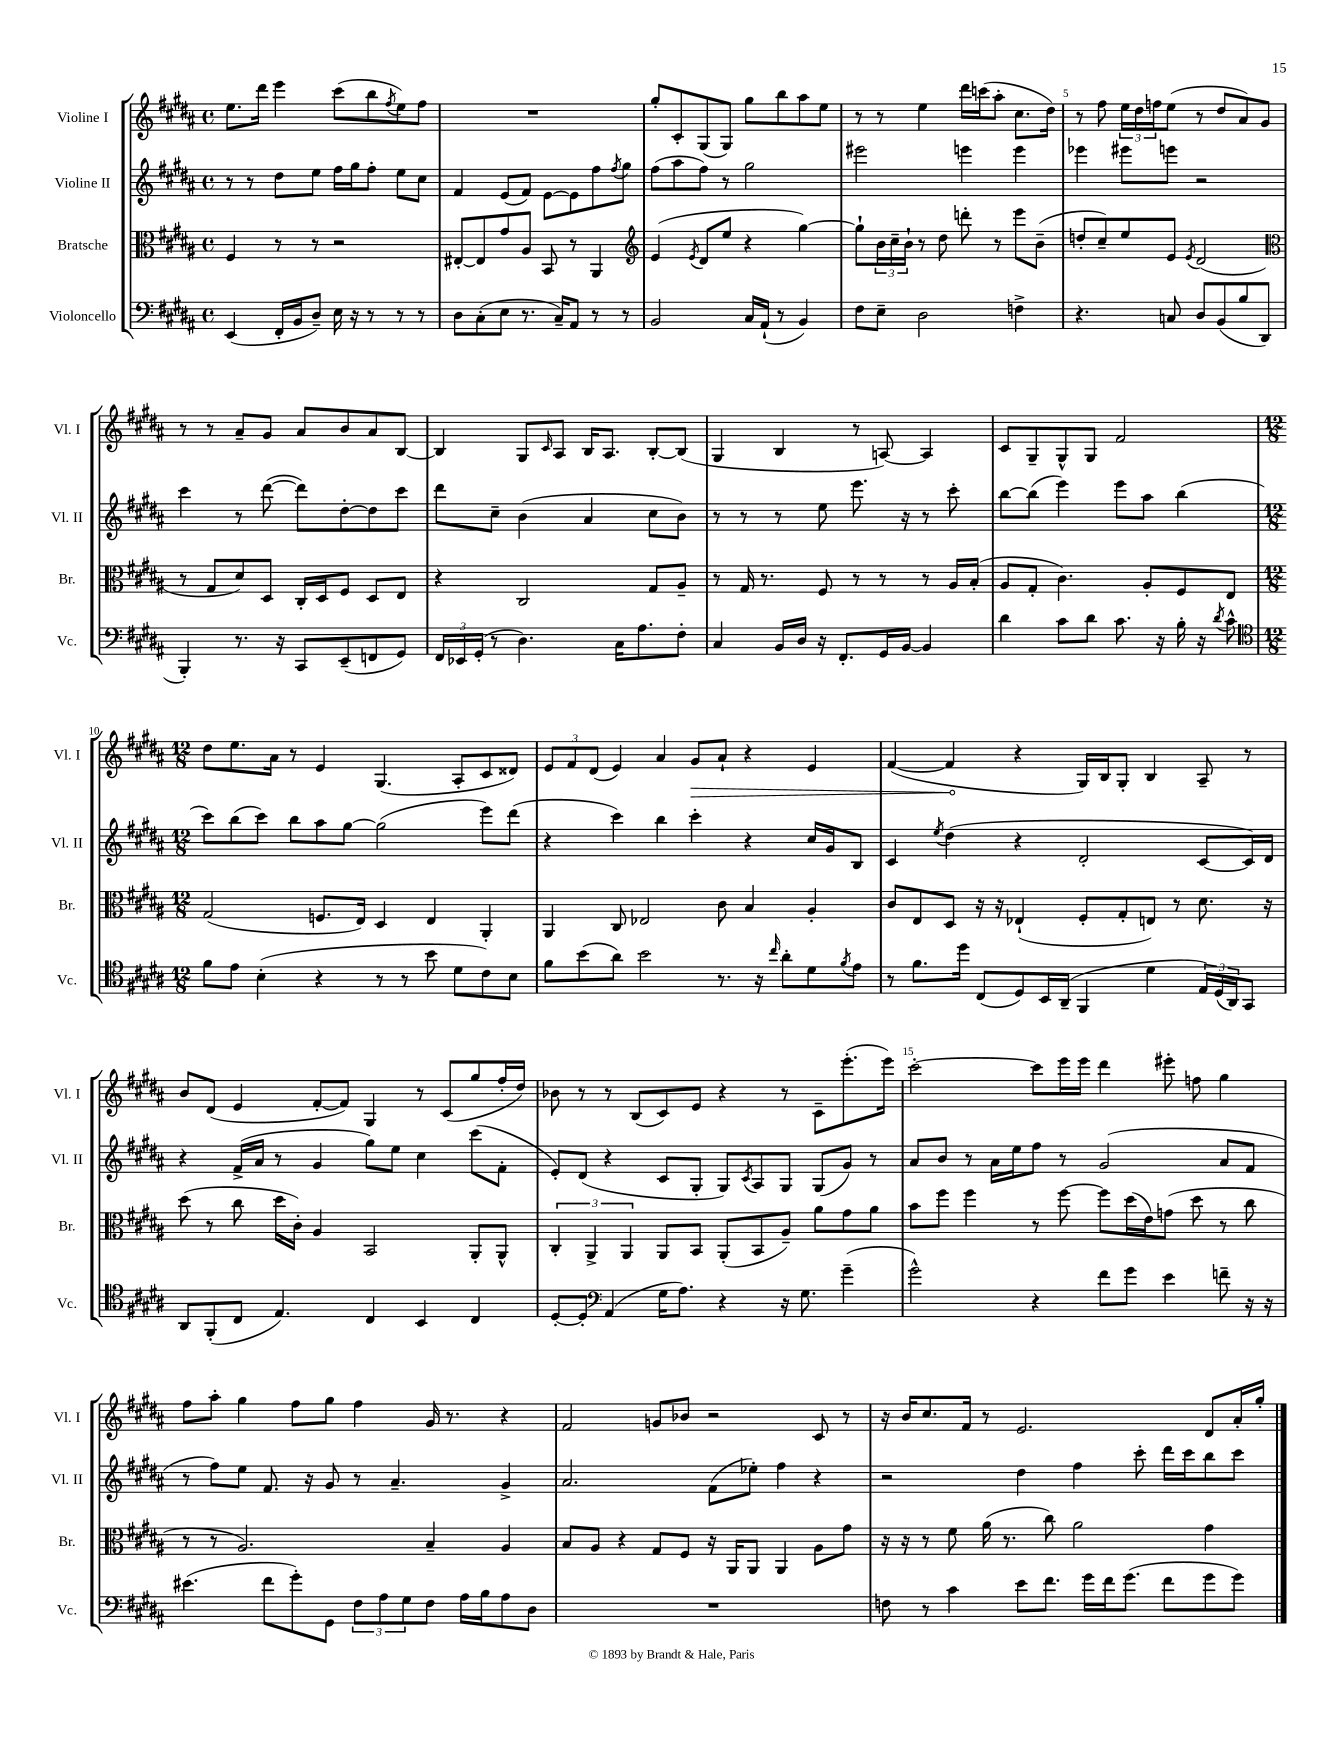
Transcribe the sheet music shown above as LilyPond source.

<<
\new StaffGroup <<
\new Staff = "s0" \with { instrumentName = "Violine I" shortInstrumentName = "Vl. I" } {
    \clef treble \key b \major \defaultTimeSignature \time 4/4
    e''8. dis'''16 e'''4 cis'''8( b''8 \acciaccatura { fis''8 } e''8) fis''8 |
    R1 |
    gis''8-. cis'8-. gis8( gis8) gis''8 b''8 ais''8 e''8 |
    r8 r8 e''4 dis'''16 c'''16( ais''8-. cis''8. dis''16) |
    r8 fis''8 \tuplet 3/2 { e''16 dis''16 f''16 } e''8( r8 dis''8 ais'8) gis'8 |
    r8 r8 ais'8-- gis'8 ais'8 b'8 ais'8 b8~ |
    b4 gis8 \grace { cis'16 } ais8 b16 ais8. b8~-. b8( |
    gis4 b4 r8 a8~) a4 |
    cis'8 gis8-- gis8-^ gis8 fis'2 |
    \numericTimeSignature \time 12/8 dis''8 e''8. ais'16 r8 e'4 gis4.( ais8-. cis'8 disis'8) |
    \tuplet 3/2 { e'8 fis'8 dis'8( } e'4) ais'4 \once \override Hairpin.circled-tip = ##t gis'8\> ais'8-! r4 e'4 |
    fis'4~( fis'4\! r4 gis16) b16 gis8-. b4 ais8-- r8 |
    b'8 dis'8( e'4 fis'8~-. fis'8) gis4 r8 cis'8( gis''8 fis''16-. dis''16) |
    bes'8 r8 r8 b8( cis'8) e'8 r4 r8 cis'8-- e'''8.-.( e'''16) |
    cis'''2~-. cis'''8 e'''16 e'''16 dis'''4 eis'''8-. f''8 gis''4 |
    fis''8 ais''8-. gis''4 fis''8 gis''8 fis''4 gis'16 r8. r4 |
    fis'2 g'8 bes'8 r2 cis'8 r8 |
    r16 b'16 cis''8. fis'16 r8 e'2. dis'8 ais'16-. gis''16-. \bar "|." |
}
\new Staff = "s1" \with { instrumentName = "Violine II" shortInstrumentName = "Vl. II" } {
    \clef treble \key b \major \defaultTimeSignature \time 4/4
    r8 r8 dis''8 e''8 fis''16 gis''16 fis''8-. e''8 cis''8 |
    fis'4 e'8( fis'8) e'8~ e'8 fis''8 \acciaccatura { fis''8 } gis''8 |
    fis''8( ais''8 fis''8) r8 gis''2 |
    eis'''2 e'''4 e'''4 |
    ees'''4 eis'''8 e'''8 r2 |
    cis'''4 r8 dis'''8~( dis'''8) dis''8~-. dis''8 cis'''8 |
    dis'''8 cis''8-- b'4( ais'4 cis''8 b'8) |
    r8 r8 r8 e''8 e'''8. r16 r8 cis'''8-. |
    b''8~ b''8( e'''4) e'''8 ais''8 b''4( |
    \numericTimeSignature \time 12/8 cis'''8) b''8( cis'''8) b''8 ais''8 gis''8~ gis''2( e'''8) dis'''8( |
    r4 cis'''4) b''4 cis'''4-. r4 cis''16 gis'16 b8 |
    cis'4 \acciaccatura { e''8 } dis''4( r4 dis'2-. cis'8~ cis'16) dis'16 |
    r4 fis'16->( ais'16 r8 gis'4 gis''8) e''8 cis''4 cis'''8( fis'8-. |
    e'8-.) dis'8( r4 cis'8 gis8-. gis8) \acciaccatura { cis'8 } ais8 gis8 gis8( gis'8) r8 |
    ais'8 b'8 r8 ais'16 e''16 fis''8 r8 gis'2( ais'8 fis'8 |
    r8 fis''8) e''8 fis'8. r16 gis'8 r8 ais'4.-- gis'4-> |
    ais'2. fis'8( ees''8-.) fis''4 r4 |
    r2 dis''4 fis''4 cis'''8-. dis'''16 cis'''16 b''8 cis'''8 \bar "|." |
}
\new Staff = "s2" \with { instrumentName = "Bratsche" shortInstrumentName = "Br." } {
    \clef alto \key b \major \defaultTimeSignature \time 4/4
    fis4 r8 r8 r2 |
    eis8~-. eis8 gis'8 ais8 b,8 r8 ais,4 |
    \clef treble e'4( \acciaccatura { e'8 } dis'8 e''8 r4 gis''4~) |
    gis''8-! \tuplet 3/2 { b'16 cis''16-- b'16-! } r8 dis''8 d'''8-. r8 e'''8 b'8--( |
    d''8-. cis''8--) e''8 e'8 \acciaccatura { e'8 } dis'2( |
    \clef alto r8 gis8 dis'8) dis8 cis16-. dis16 fis8 dis8 e8 |
    r4 cis2 gis8 ais8-- |
    r8 gis16 r8. fis8 r8 r8 r8 ais16 b16-.( |
    ais8 gis8-. cis'4.) ais8-. fis8 e8 |
    \numericTimeSignature \time 12/8 gis2( f8. e16) dis4 e4 ais,4-. |
    ais,4 cis8 ees2 cis'8 b4 ais4-. |
    cis'8 e8 dis8 r16 r16 ees4-!( fis8-. gis8-. e8) r8 dis'8. r16 |
    dis''8( r8 cis''8 dis''16 cis'16-.) ais4 b,2 ais,8-. ais,8-^ |
    \tuplet 3/2 { cis4-. ais,4-> ais,4 } ais,8 b,8 ais,8-.( b,8 ais8--) ais'8 gis'8 ais'8 |
    b'8 fis''8 fis''4 r8 fis''8~ fis''8 dis''16( e'16) g'8( dis''8 r8 cis''8 |
    r8 r8 ais2.) b4-- ais4 |
    b8 ais8 r4 gis8 fis8 r16 ais,16 ais,8 ais,4 ais8 gis'8 |
    r16 r16 r8 fis'8 ais'16( r8. cis''8) ais'2 gis'4 \bar "|." |
}
\new Staff = "s3" \with { instrumentName = "Violoncello" shortInstrumentName = "Vc." } {
    \clef bass \key b \major \defaultTimeSignature \time 4/4
    e,4( fis,16-. b,16 dis8--) e16 r16 r8 r8 r8 |
    dis8 cis8-.( e8 r8. cis16--) ais,8 r8 r8 |
    b,2 cis16 ais,16-!( r8 b,4) |
    fis8 e8-- dis2 f4-> |
    r4. c8 dis8 b,8( b8 dis,8 |
    b,,4-.) r8. r16 cis,8 e,8--( f,8 gis,8) |
    \tuplet 3/2 { fis,16 ees,16 gis,16-.( } r8 dis4.) cis16 ais8. fis8-. |
    cis4 b,16 dis16 r16 fis,8.-. gis,16 b,16~ b,4 |
    dis'4 cis'8 dis'8 cis'8. r16 b16-. r16 \acciaccatura { dis'8 } cis'8-^ |
    \numericTimeSignature \time 12/8 \clef tenor fis'8 e'8 b4-.( r4 r8 r8 b'8 dis'8 cis'8) b8 |
    fis'8 b'8( ais'8) b'2 r8. r16 \grace { cis''16 } ais'8-. dis'8 \acciaccatura { fis'8 } e'8 |
    r8 fis'8. dis''16 cis8( dis8) b,16 ais,16--( fis,4 dis'4 \tuplet 3/2 { e16) dis16( ais,16) } gis,8 |
    ais,8 fis,8-.( cis8 e4.) cis4 b,4 cis4 |
    dis8~-. dis8-. \clef bass ais,4( gis16 ais8.) r4 r16 gis8. gis'4--( |
    gis'2-^) r4 fis'8 gis'8 e'4 f'8-- r16 r16 |
    eis'4.( fis'8 gis'8-.) gis,8 \tuplet 3/2 { fis8 ais8 gis8 } fis8 ais16 b16 ais8 dis8 |
    R1. |
    f8 r8 cis'4 e'8 fis'8. gis'16 fis'16 gis'8.( fis'8 gis'8 gis'8) \bar "|." |
}
>>
>>
\layout { \context { \Score \override BarNumber.break-visibility = ##(#f #t #t) barNumberVisibility = #(every-nth-bar-number-visible 5) } }
